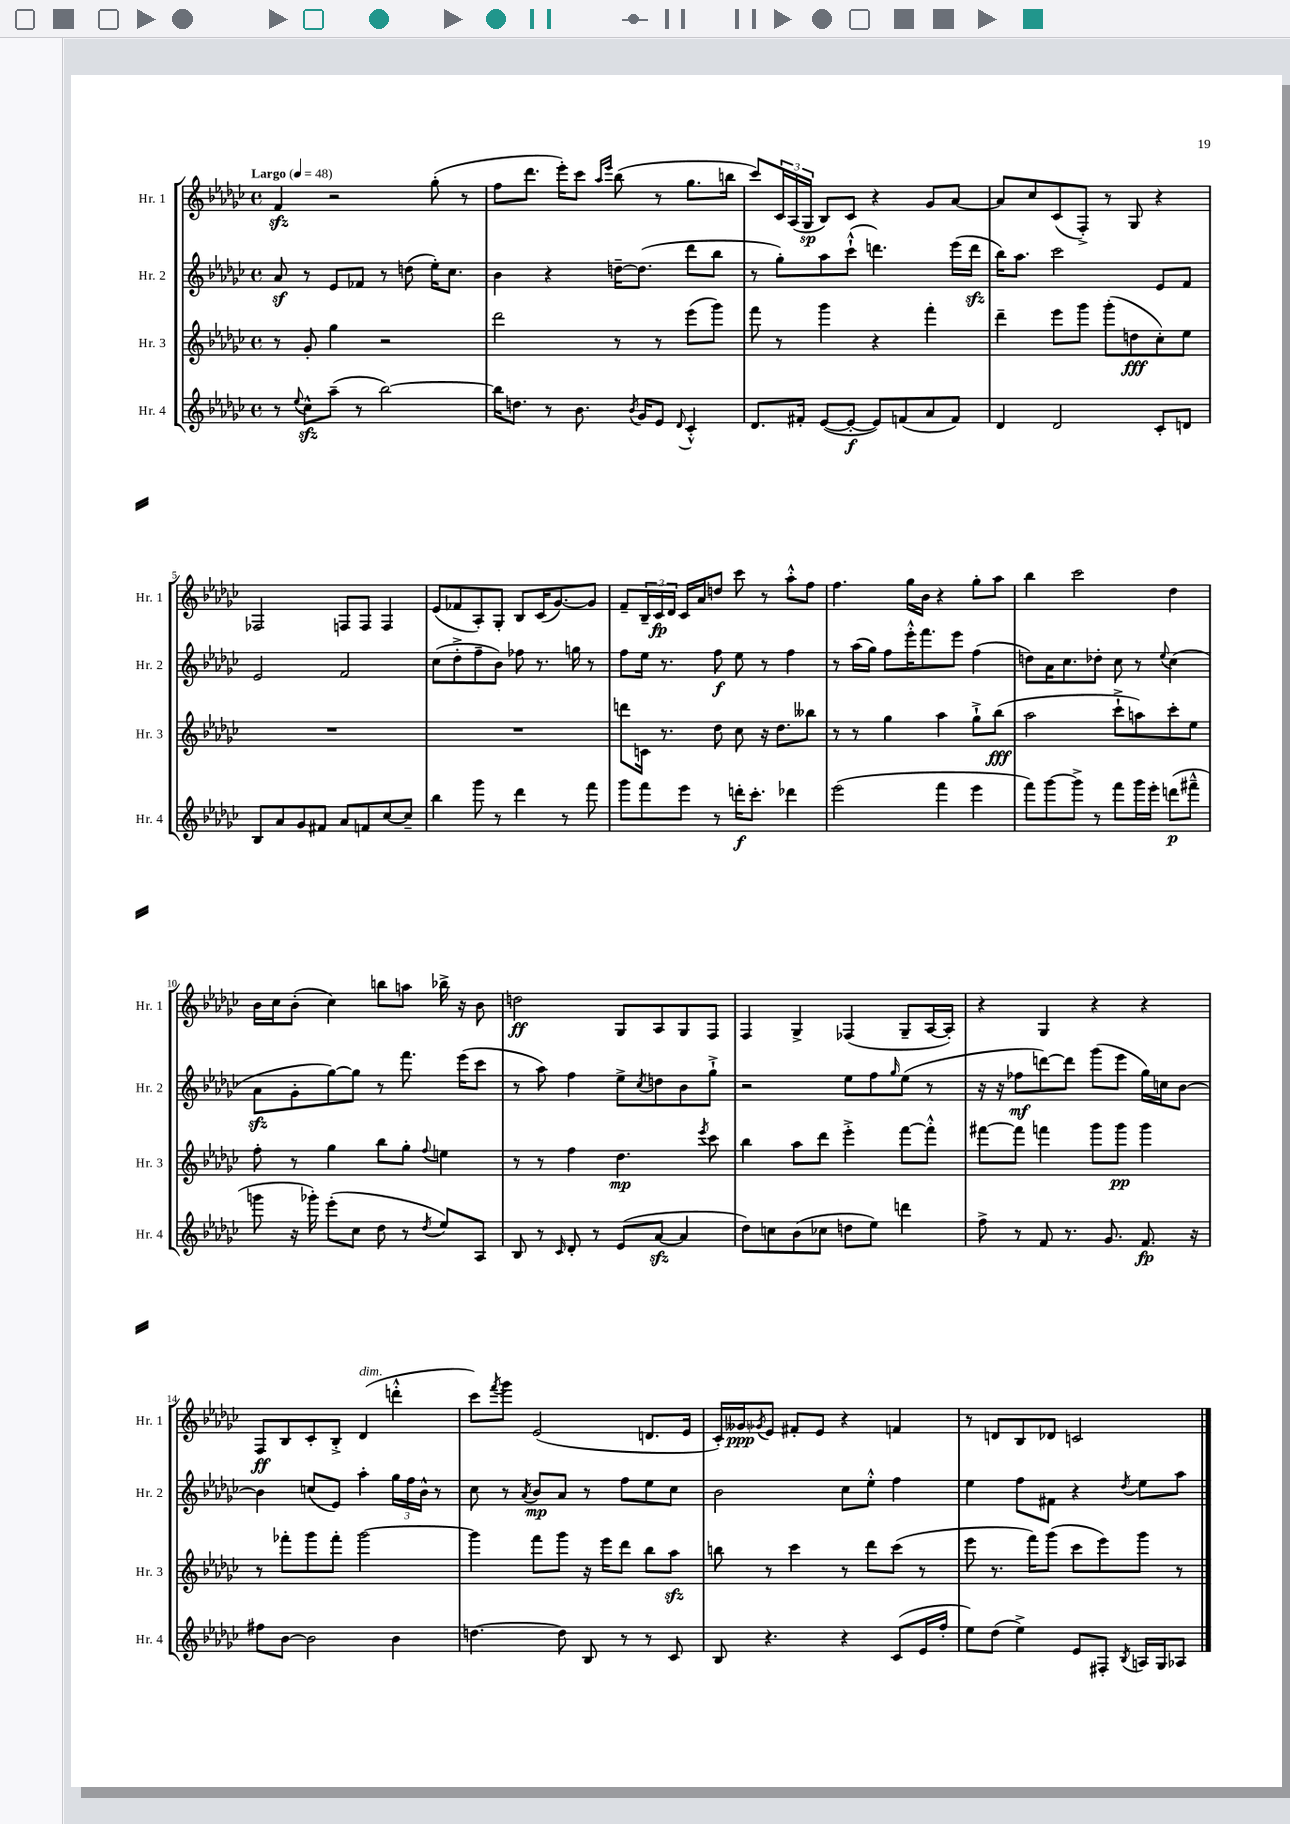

**kern	**kern	**kern	**kern
*staff4	*staff3	*staff2	*staff1
*clefG2	*clefG2	*clefG2	*clefG2
*k[b-e-a-d-g-c-]	*k[b-e-a-d-g-c-]	*k[b-e-a-d-g-c-]	*k[b-e-a-d-g-c-]
*M4/4	*M4/4	*M4/4	*M4/4
*met(c)	*met(c)	*met(c)	*met(c)
*MM48	*MM48	*MM48	*MM48
8r	8r	8a-	4f
8qqee-	.	.	.
8cc-^^	8g-'	8r	.
(8aa-~	4gg-	8e-	2r
8r	.	8f-	.
[2bb-)	2r	8r	.
.	.	(8dd	.
.	.	16ee-')	(8gg-'
.	.	8.cc-	.
.	.	.	8r
=	=	=	=
16bb-]	2ddd-	4b-	8ff
8.dd	.	.	.
.	.	.	8.ddd-
8r	.	4r	.
.	.	.	16eee-')
8.b-	.	.	8ccc-
.	.	.	16qqaa-
.	.	.	16qqeee-
.	8r	[16dd~	(8bb-
8qb-	.	.	.
16g-	.	(8.dd]	.
8e-	8r	.	8r
8qqd-	.	.	.
4c-'^^	(8eee-	8ddd-	8.gg-
.	8ggg-)	8bb-	.
.	.	.	16bb
=	=	=	=
8.d-	8fff	8r	8ccc-)
.	8r	8gg-')	24c-
.	.	.	(24A-
16f#'	.	.	.
.	.	.	24G-
([8e-	4ggg-	8aa-	8B-)
8e-'_	.	(8ccc-`^^	8c-
8e-])	4r	4.ddd)	4r
(8f	.	.	.
8a-	4fff'	.	8g-
8f)	.	(16eee-	[8a-
.	.	16ddd	.
=	=	=	=
4d-	4ddd-~	16bb-)	8a-]
.	.	8.aa-	.
.	.	.	8cc-
2d-	8eee-	2ccc-	(8c-
.	8ggg-	.	8F'^)
.	(8ggg-'	.	8r
.	8dd	.	8G-
8c-'	8cc-')	8e-	4r
8d	8ee-	8f	.
=	=	=	=
8B-	1r	2e-	2F-
8a-	.	.	.
8g-	.	.	.
8f#	.	.	.
8a-	.	2f	8F
8f	.	.	8F
[8cc-	.	.	4F
8cc-~]	.	.	.
=	=	=	=
4bb-	1r	(8cc-	(8e-
.	.	8dd-'^	8f-
8ggg-	.	8ff~	8A-')
8r	.	8b-)	8G-'
4ddd-	.	8ff-	8B-
.	.	8.r	(16c-
.	.	.	[8.g-)
8r	.	.	.
.	.	16gg	.
8fff	.	8r	8g-]
=	=	=	=
8ggg-	8ddd	8ff	8f~
8fff	16c	16ee-	24B-~
.	.	.	24c-
.	8.r	8.r	.
.	.	.	24d-
8eee-	.	.	16c-
.	.	.	16a-
8r	8dd-	8ff	8dd
16ddd'	8cc-	8ee-	8ccc-
8.ccc-'	.	.	.
.	16r	8r	8r
.	8.dd-	.	.
4ddd-	.	4ff	8aa-'^^
.	8bb--	.	8ff
=	=	=	=
(2eee-	8r	8r	4.ff
.	8r	(16aa-	.
.	.	16gg-)	.
.	4gg-	8ff	.
.	.	16eee-'^^	16gg-
.	.	8.fff	16b-
4fff	4aa-	.	4r
.	.	8eee-	.
4eee-	8gg-`^	(4ff	8gg-'
.	(8bb-	.	8aa-
=	=	=	=
8fff)	2aa-	8dd)	4bb-
[8ggg-	.	16a-	.
.	.	8.cc-	.
8ggg-^]	.	.	2ccc-
8r	.	8dd-'	.
8fff	8ccc-`^	8cc-	.
16ggg-	8aa)	8r	.
16eee-'	.	.	.
.	.	8qqee-	.
(8ddd	8ccc-'	(4cc-	4dd-
8fff#~^^	8ee-	.	.
=	=	=	=
8ggg	8ff'	8a-	16b-
.	.	.	16cc-
16r	8r	8g-'	(8b-'
16ggg-')	.	.	.
(8eee-'	4gg-	[8gg-)	4cc-)
8cc-	.	8gg-]	.
8dd-	8bb-	8r	8bb
8r	8gg-'	8.fff	8aa
8qdd-	8qqff	.	.
8ee-)	4ee	.	16bb-^
.	.	(16eee-	16r
8A-	.	8ccc-	8b-
=	=	=	=
8B-	8r	8r	2dd
8r	8r	8aa-)	.
16qqc-	.	.	.
8d-'	4ff	4ff	.
8r	.	.	.
(8e-	4.dd-	8ee-^	8G-
.	.	8qcc-	.
[8a-	.	8dd	8A-
4a-]	.	8b-	8G-
.	8qeee-	.	.
.	8ccc-	8gg-`^	8F
=	=	=	=
8dd-)	4bb-	2r	4F
8cc	.	.	.
(8b-	8aa-	.	4G-^
8cc-	8ddd-	.	.
8dd	4eee-'^	8ee-	(4F-
8ee-)	.	8ff	.
.	.	16qqgg-	.
4ddd	[8fff	(8ee-	8G-~
.	8fff'^^]	8r	[16A-
.	.	.	16A-'])
=	=	=	=
8ff^	[8fff#	16r	4r
.	.	16r	.
8r	8fff#]	8ff-	.
8f	4fff	[8ddd)	4G-
8.r	.	8ddd]	.
.	8ggg-	(8ggg-	4r
8.g-	.	.	.
.	8ggg-	8eee-	.
8.f	4ggg-	16gg-)	4r
.	.	16cc	.
.	.	[8b-	.
16r	.	.	.
=	=	=	=
8ff#	8r	4b-]	8F
[8b-	8fff-'	.	8B-
2b-]	8ggg-	(8cc	8c-'
.	8fff-'	8e-)	8B-'^
.	[2ggg-	4aa-'	(4d-
4b-	.	24gg-	4ddd'^^
.	.	24ff	.
.	.	24b-^^	.
.	.	8r	.
=	=	=	=
[4.dd	4ggg-]	8cc-	8ccc-)
.	.	.	8qfff
.	.	8r	8ggg-
.	.	8qa-	.
.	8fff	8b-	(2e-
8dd]	8ggg-	8a-	.
8B-	16r	8r	.
.	16eee-	.	.
8r	8ddd-	8ff	.
8r	8bb-	8ee-	8.d
8c-	8aa-	8cc-	.
.	.	.	16e-
=	=	=	=
8B-	8bb	2b-	16c-')
.	.	.	16g--
.	.	.	8qg-
4.r	8r	.	8e-
.	4ccc-	.	8f#'
.	.	.	8e-
4r	8r	8cc-	4r
.	8ddd-	8ee-'^^	.
(8c-	(8ccc-	4ff	4f
16e-	8r	.	.
16ff'	.	.	.
=	=	=	=
8ee-)	8eee-	4ee-	8r
(8dd-	8.r	.	8d
4ee-^)	.	8ff	8B-
.	16fff)	.	.
.	(8ggg-	8f#	8d-
8e-	8ccc-	4r	2c
8F#'	8eee-)	.	.
8qB-	.	8qdd-	.
16A	8ggg-	8ee-	.
16G-	.	.	.
8A-	8r	8aa-	.
==	==	==	==
*-	*-	*-	*-
